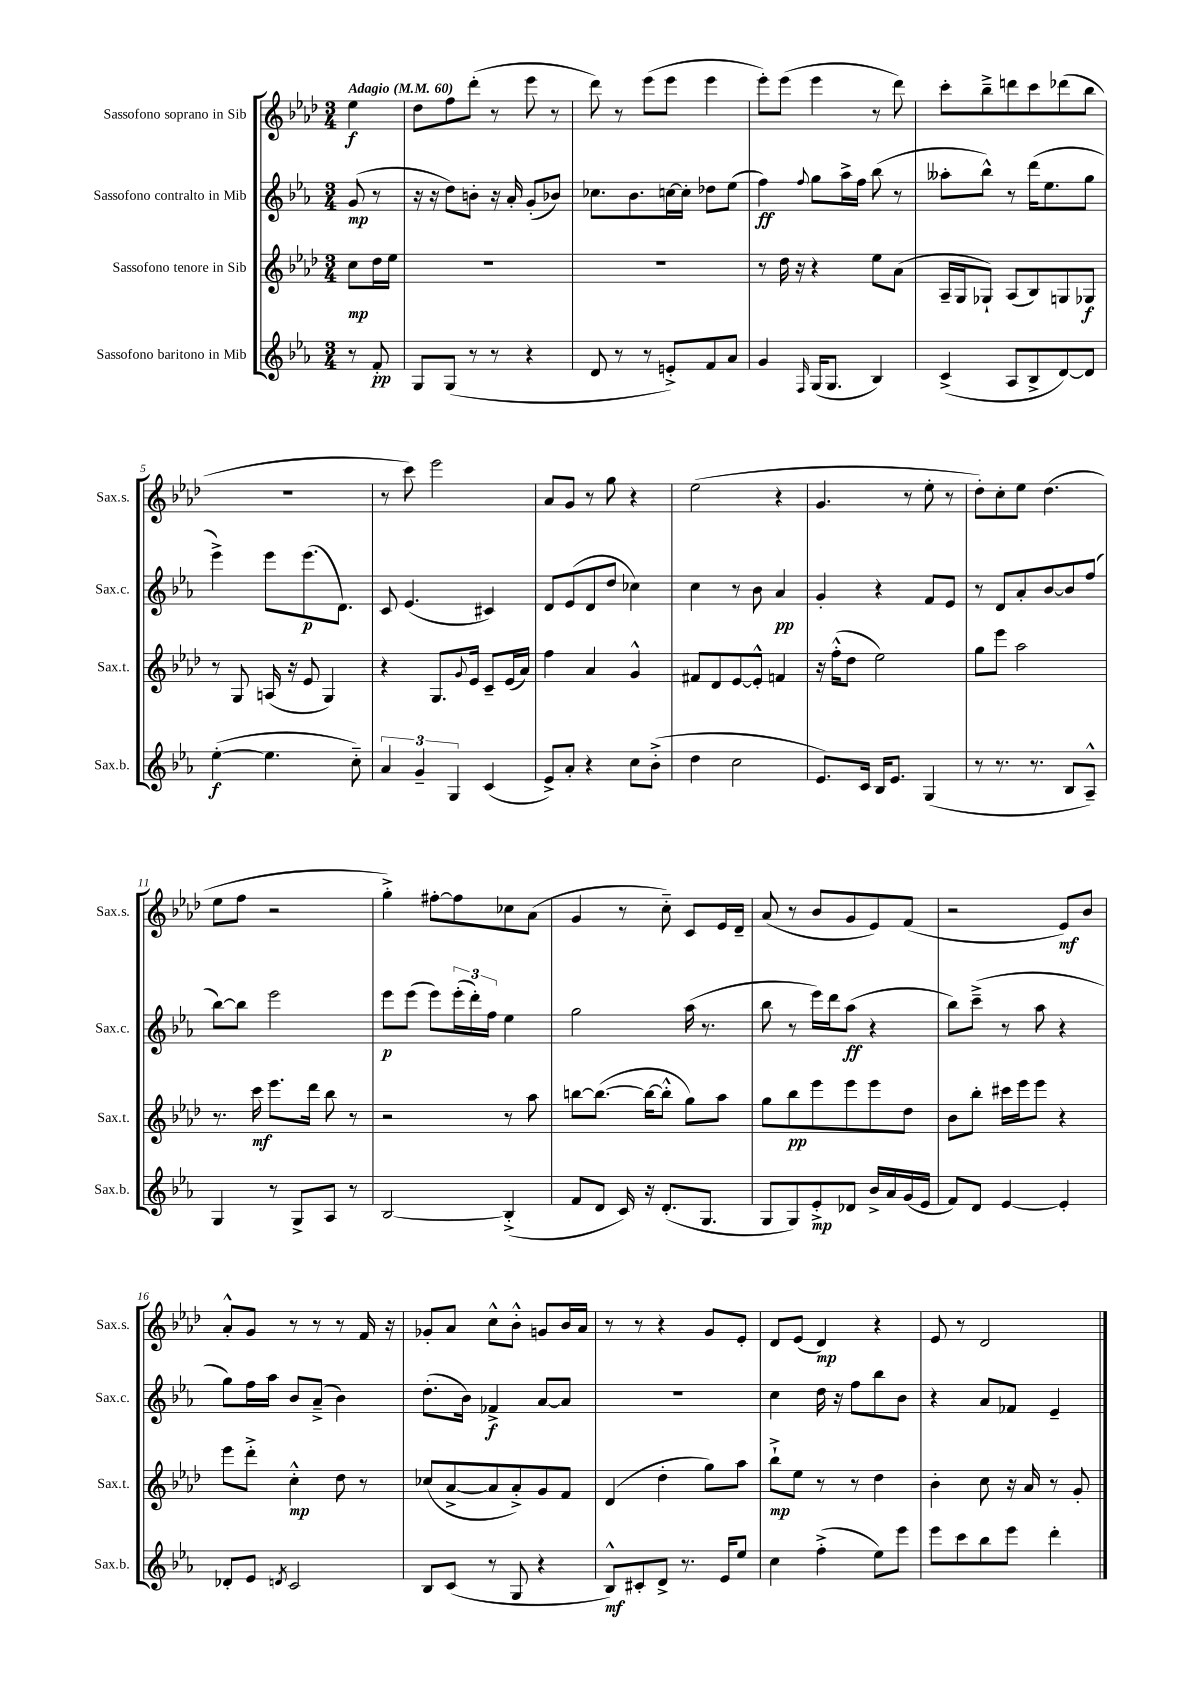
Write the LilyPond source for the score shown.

<<
\new StaffGroup <<
\new Staff = "s0" \with { instrumentName = "Sassofono soprano in Sib" shortInstrumentName = "Sax.s." } {
    \clef treble \key aes \major \numericTimeSignature \time 3/4 \partial 4 \tempo "Adagio" 4 = 60
    ees''4\f |
    des''8 f''8 des'''8-.( r8 ees'''8 r8 |
    des'''8) r8 ees'''8( ees'''8 ees'''4 |
    ees'''8-.) ees'''8( ees'''4 r8 des'''8) |
    c'''8-. bes''8---> d'''8 c'''8 des'''8( bes''8 |
    R2. |
    r8 c'''8) ees'''2 |
    aes'8 g'8 r8 g''8 r4 |
    ees''2( r4 |
    g'4. r8 ees''8-. r8 |
    des''8-.) c''8-. ees''8 des''4.( |
    ees''8 f''8 r2 |
    g''4-.->) fis''8~-. fis''8 ces''8 aes'8( |
    g'4 r8 c''8-_) c'8 ees'16 des'16-- |
    aes'8( r8 bes'8 g'8 ees'8) f'8( |
    r2 ees'8\mf) bes'8 |
    aes'8-.-^ g'8 r8 r8 r8 f'16 r16 |
    ges'8-. aes'8 c''8-^ bes'8-.-^ g'8 bes'16 aes'16 |
    r8 r8 r4 g'8 ees'8-. |
    des'8 ees'8( des'4\mp) r4 |
    ees'8 r8 des'2 \bar "|." |
}
\new Staff = "s1" \with { instrumentName = "Sassofono contralto in Mib" shortInstrumentName = "Sax.c." } {
    \clef treble \key ees \major \numericTimeSignature \time 3/4 \partial 4
    g'8\mp( r8 |
    r16 r16 d''8) b'8-. r16 aes'16-. g'8-.( bes'8) |
    ces''8. bes'8. c''16~ c''16-. des''8 ees''8( |
    f''4\ff) \appoggiatura { f''8 } g''8 aes''16-> f''16 bes''8( r8 |
    aeses''8-. bes''8-^) r8 d'''16( ees''8. g''8 |
    ees'''4->) ees'''8 ees'''8.\p( d'8.) |
    c'8 ees'4.( cis'4) |
    d'8 ees'8( d'8 d''8 ces''4) |
    c''4 r8 bes'8 aes'4\pp |
    g'4-. r4 f'8 ees'8 |
    r8 d'8 aes'8-. bes'8~ bes'8 f''8( |
    bes''8~) bes''8 ees'''2 |
    ees'''8\p ees'''8( ees'''8) \tuplet 3/2 { ees'''16-.( d'''16-.) f''16 } ees''4 |
    g''2 aes''16( r8. |
    bes''8 r8 ees'''16) d'''16 aes''8\ff( r4 |
    bes''8) c'''8--->( r8 aes''8 r4 |
    g''8) f''16 aes''16 bes'8 aes'8--->( bes'4) |
    d''8.-.( bes'16) fes'4->\f aes'8~ aes'8 |
    R2. |
    c''4 d''16 r16 f''8 bes''8 bes'8 |
    r4 aes'8 fes'8 ees'4-- \bar "|." |
}
\new Staff = "s2" \with { instrumentName = "Sassofono tenore in Sib" shortInstrumentName = "Sax.t." } {
    \clef treble \key aes \major \numericTimeSignature \time 3/4 \partial 4
    c''8\mp des''16 ees''16 |
    R2. |
    R2. |
    r8 des''16 r16 r4 ees''8 aes'8( |
    aes16-- g16 ges8-!) aes8( bes8) g8 ges8\f |
    r8 g8 a16( r16 ees'8 g4) |
    r4 g8. \appoggiatura { g'8 } ees'16 c'8-- ees'16( aes'16) |
    f''4 aes'4 g'4-^ |
    fis'8 des'8 ees'8~ ees'8-.-^ f'4 |
    r16 f''16-.-^( des''8 ees''2) |
    g''8 ees'''8 aes''2 |
    r8. c'''16\mf ees'''8. des'''16 bes''8 r8 |
    r2 r8 aes''8 |
    b''8~ b''8.~( b''16~ b''8-.-^ g''8) aes''8 |
    g''8 bes''8\pp ees'''8 ees'''8 ees'''8 des''8 |
    bes'8 bes''8-. cis'''16 ees'''16 ees'''8 r4 |
    ees'''8 des'''8-.-> c''4-.-^\mp des''8 r8 |
    ces''8( aes'8~-> aes'8 aes'8-.->) g'8 f'8 |
    des'4( des''4-. g''8) aes''8 |
    bes''8-!->\mp ees''8 r8 r8 des''4 |
    bes'4-. c''8 r16 aes'16 r8 g'8-. \bar "|." |
}
\new Staff = "s3" \with { instrumentName = "Sassofono baritono in Mib" shortInstrumentName = "Sax.b." } {
    \clef treble \key ees \major \numericTimeSignature \time 3/4 \partial 4
    r8 f'8-.\pp |
    g8 g8( r8 r8 r4 |
    d'8 r8 r8 e'8-.->) f'8 aes'8 |
    g'4 \grace { f16 } g16( g8. bes4) |
    c'4->( aes8 bes8-> d'8~) d'8 |
    ees''4~-.\f( ees''4. c''8-_) |
    \tuplet 3/2 { aes'4 g'4-- g4 } c'4( |
    ees'8->) aes'8-. r4 c''8 bes'8-.->( |
    d''4 c''2 |
    ees'8.) c'16 bes16 ees'8. g4( |
    r8 r8. r8. bes8 aes8---^) |
    g4 r8 g8-> aes8 r8 |
    bes2~ bes4-.->( |
    f'8 d'8 c'16) r16 d'8.-.( g8. |
    g8 g8) ees'8-.->\mp des'8 bes'16-> aes'16 g'16( ees'16 |
    f'8) d'8 ees'4~ ees'4-. |
    des'8-. ees'8 \acciaccatura { d'8 } c'2 |
    bes8 c'8( r8 g8 r4 |
    bes8-^\mf) cis'8-. d'8-> r8. ees'16 ees''8 |
    c''4 f''4-.->( ees''8) ees'''8 |
    ees'''8 c'''8 bes''8 ees'''8 d'''4-. \bar "|." |
}
>>
>>
